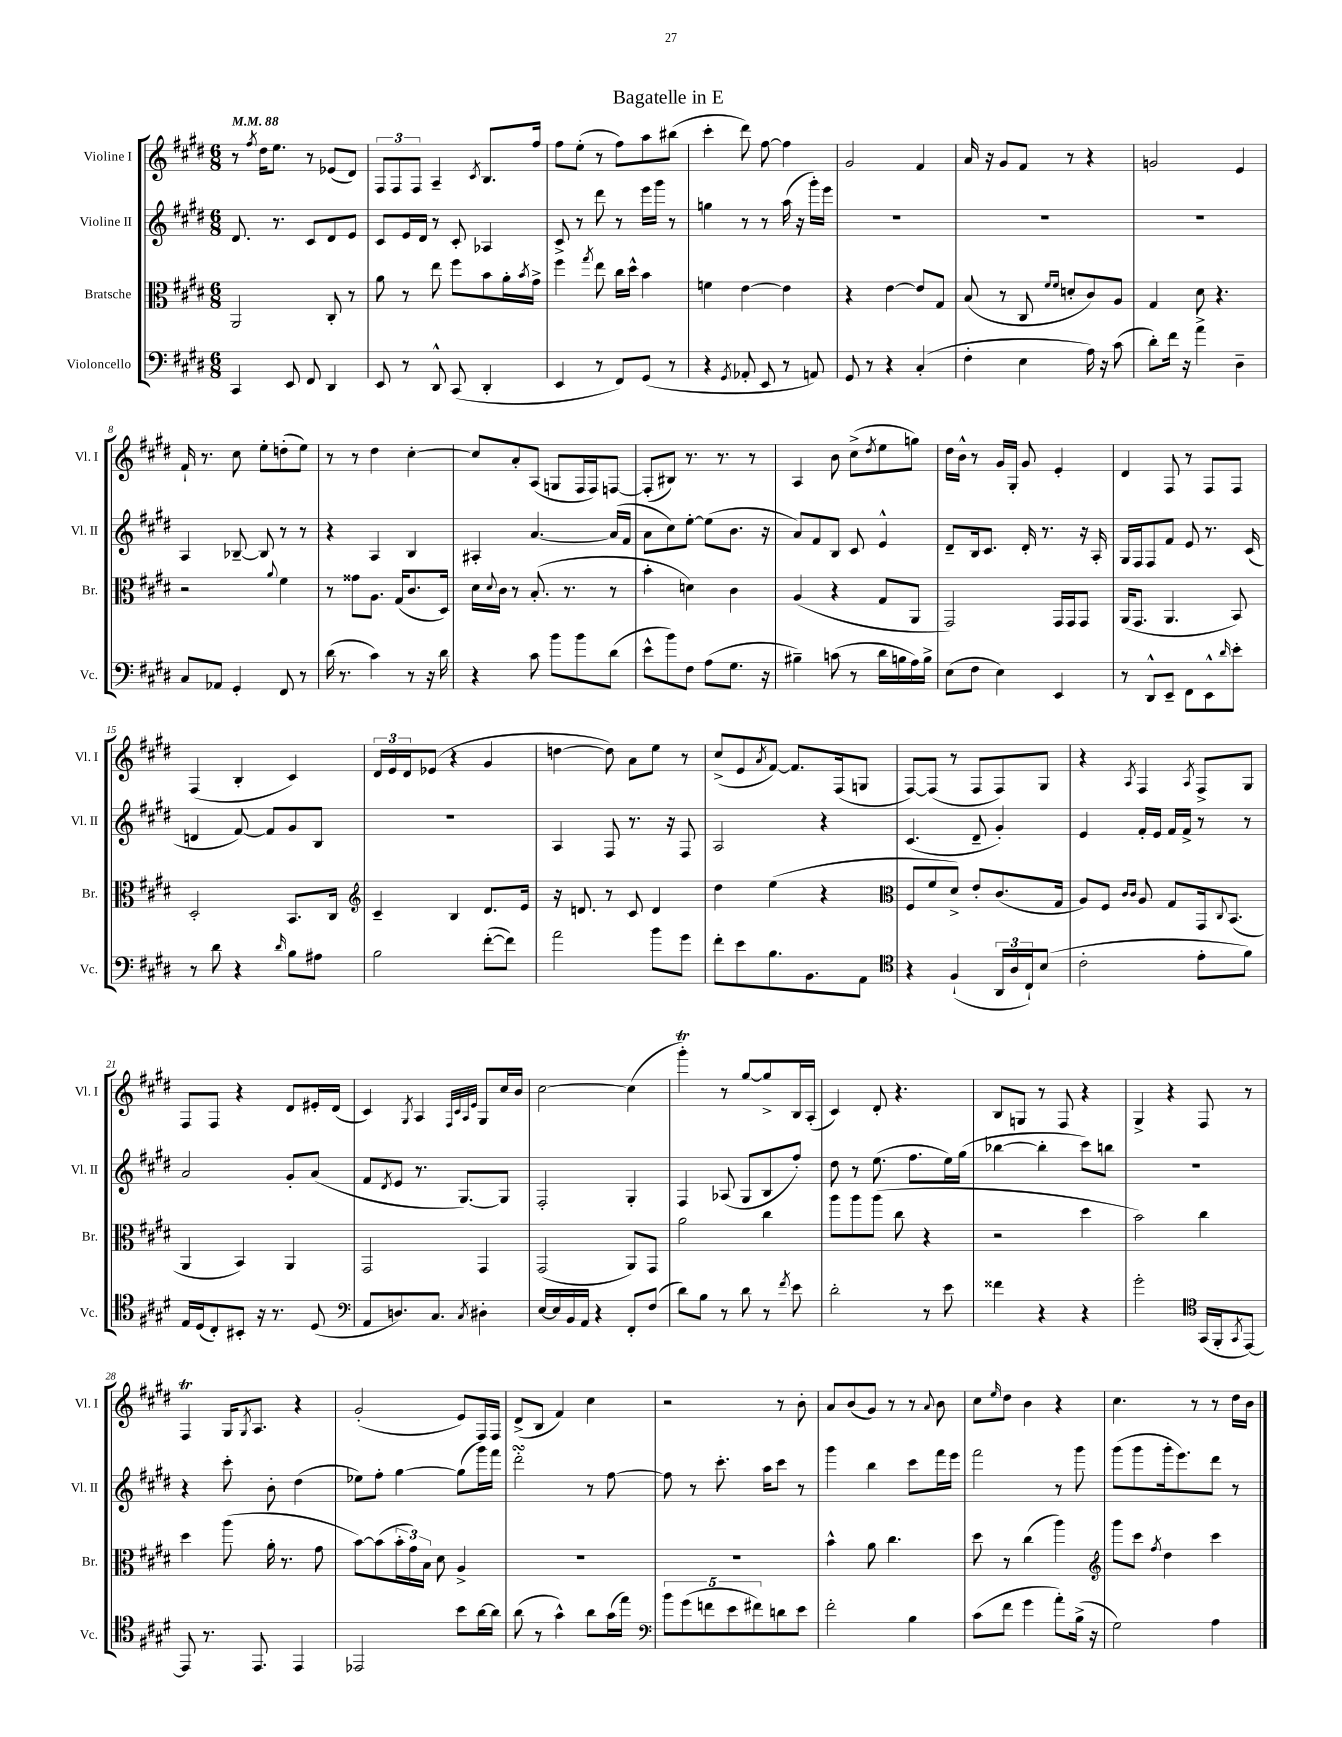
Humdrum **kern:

**kern	**kern	**kern	**kern
*staff4	*staff3	*staff2	*staff1
*clefF4	*clefC3	*clefG2	*clefG2
*k[f#c#g#d#]	*k[f#c#g#d#]	*k[f#c#g#d#]	*k[f#c#g#d#]
*M6/8	*M6/8	*M6/8	*M6/8
*MM88	*MM88	*MM88	*MM88
4CC#	2AA	8.d#	8r
.	.	.	8qff#
.	.	.	16dd#
.	.	8.r	8.ee
8EE	.	.	.
8FF#	.	8c#	8r
4DD#	8C#'	8d#	(8e-
.	8r	8e	8d#)
=	=	=	=
8EE	8a	8c#	12F#
.	.	.	12F#
8r	8r	16e	.
.	.	.	12F#
.	.	16d#	.
8DD#^^	8ee	8r	4A~
(8CC#	8ff#	8c#'	.
.	.	.	8qc#
4DD#'	8b	4A-	8.B
.	16a'	.	.
.	8qb	.	.
.	16g#^	.	16ff#
=	=	=	=
4EE	4ff#	8c#^	8ff#
.	.	8r	(8ee'
.	8qgg#	.	.
8r	8ee	8ddd#	8r
8FF#)	16cc#	8r	8ff#)
.	16dd#^^	.	.
(8GG#	4b	16eee	8aa
.	.	16ggg#	.
8r	.	8r	(8bb#
=	=	=	=
4r	4f	4gg	4ccc#'
8qGG#	.	.	.
8AA-'	[4e	8r	8ddd#)
8EE	.	8r	[8ff#
8r	4e]	(16aa	4ff#]
.	.	16r	.
8AA)	.	16ggg#')	.
.	.	16eee	.
=	=	=	=
8GG#	4r	2.r	2g#
8r	.	.	.
4r	[4e	.	.
(4C#'	8e]	.	4f#
.	8G#	.	.
=	=	=	=
4F#'	(8B	2.r	16a
.	.	.	16r
.	8r	.	8g#
4E	8C#	.	8f#
.	16qqf#	.	.
.	16qqf#	.	.
.	8d'	.	8r
16A)	8c#)	.	4r
16r	.	.	.
(8c#	8A	.	.
=	=	=	=
8d#')	4G#	2.r	2g
16f#	.	.	.
16r	.	.	.
4a^	8d#	.	.
.	4.r	.	.
4D#~	.	.	4e
=	=	=	=
8C#	2r	4A	16f#`
.	.	.	8.r
8AA-	.	.	.
4GG#'	.	[8B-~	8cc#
.	.	8B-]	8ee'
.	8qqa	.	.
8FF#	4f#	8r	(8dd'
8r	.	8r	8ee)
=	=	=	=
(16d#	8r	4r	8r
8.r	.	.	.
.	8g##	.	8r
4c#)	8.A	4A	4dd#
.	(16G#	.	.
8r	8.c#	4B	[4cc#'
16r	.	.	.
16d#	16D#)	.	.
=	=	=	=
4r	16d#	4A#'	8cc#]
.	8qqd#	.	.
.	16c#	.	.
.	8r	.	8a'
8c#	(8.B'	[4.a	(8A
8b	.	.	8G
.	8.r	.	.
8b	.	.	16F#
.	.	.	16F#)
(8d#	8r	(16a]	[8F
.	.	16f#	.
=	=	=	=
8e^^	4b'	8a	(8F']
8b)	.	8cc#)	8B#)
8F#	4d)	[8ee'	8.r
(8A	.	(8ee]	.
.	.	.	8.r
8.G#	4c#	8.b	.
.	.	.	8r
16r	.	16r	.
=	=	=	=
4B#~)	(4A	8a)	4A
.	.	8f#	.
(8c	4r	8B	8b
8r	.	8c#	(8cc#^
.	.	.	8qdd#
16d#	8G#	4e^^	8ee
16B	.	.	.
16A)	8AA	.	8gg)
16B^	.	.	.
=	=	=	=
(8E	2GG#)	8d#~	16dd#
.	.	.	16b^^
8F#	.	16B	8r
.	.	8.c#	.
4E)	.	.	16g#
.	.	.	16G#'
.	.	16d#'	8g#
.	.	8.r	.
4EE	16GG#	.	4e'
.	16GG#	.	.
.	8GG#	16r	.
.	.	16A'	.
=	=	=	=
8r	(16AA	16G#	4d#
.	8.GG#	16F#	.
8DD#^^	.	8F#	.
8EE~	4.AA	8f#	8F#
8FF#	.	8e	8r
8EE^^	.	8.r	8F#
16qqd#	.	.	.
8e'	8BB)	.	8F#
.	.	(16c#	.
=	=	=	=
8r	2D#'	4d	(4F#
8d#	.	.	.
4r	.	[8f#)	4B'
.	.	8f#]	.
16qqd#	.	.	.
8B	8.BB	8g#	4c#)
8A#	.	8B	.
.	16C#	.	.
=	=	=	=
*	*clefG2	*	*
2B	4c#~	2.r	24d#
.	.	.	24e
.	.	.	24d#
.	.	.	(8e-
.	4B	.	4r
([8f#'	8.d#	.	4g#
8f#])	.	.	.
.	16e	.	.
=	=	=	=
2a	16r	4A	[4dd
.	8.d	.	.
.	8r	8F#	8dd])
.	8c#	8.r	8a
8b	4d	.	8ee
.	.	16r	.
8g#	.	8F#	8r
=	=	=	=
8f#'	4dd#	2A	(8cc#^
8e	.	.	8e
.	.	.	8qa
8.B	(4ee	.	[8f#)
.	.	.	8.f#]
8.BB	.	.	.
.	4r	4r	.
.	.	.	(16F#
8AA	.	.	8G
=	=	=	=
*clefC4	*clefC3	*	*
4r	8F#	(4.c#	[8F#)
.	8f#	.	(8F#]
(4F#`	8d#^)	.	8r
.	8e'	8d#~	8F#
24AA	(8.c#	4g#')	8F#)
24A	.	.	.
24C#`)	.	.	.
(8B	.	.	8G#
.	16G#	.	.
=	=	=	=
2c#'	8A)	4e	4r
.	8F#	.	.
.	16qqc#	.	.
.	16qqc#	.	8qA
.	8A	16f#'	4F#
.	.	16e	.
.	8G#	16f#	.
.	.	16f#^	.
.	.	.	8qA
8e'	16GG#	8r	8F#^
.	8qqC#	.	.
.	(8.BB	.	.
8f#)	.	8r	8G#
=	=	=	=
16E	4AA	2a	8F#
(16D#	.	.	.
8C#')	.	.	8F#
8BB#'	4BB)	.	4r
16r	.	.	.
8.r	.	.	.
.	4AA	8g#'	8d#
(8D#	.	(8a	16e#'
.	.	.	(16d#
=	=	=	=
*clefF4	*	*	*
8AA	2GG#	8f#	4c#)
.	.	8qd#	.
8.D)	.	8e	.
.	.	.	8qG#
.	.	8.r	4A
8.C#	.	.	.
.	.	[8.G#)	.
.	.	.	32qqF#
.	.	.	32qqc#
.	.	.	32qqA
8qC#	.	.	32qqe
4D#'	4GG#	.	8G#
.	.	8G#]	16cc#
.	.	.	16b
=	=	=	=
[16E	(2GG#	2F#'	[2cc#
16E]	.	.	.
16BB	.	.	.
16AA	.	.	.
4r	.	.	.
8FF#'	8AA)	4G#'	(4cc#]
(8F#	8GG#	.	.
=	=	=	=
8d#)	2a	4F#	4ggg#')
8B	.	.	.
8r	.	(8A-	8r
8d#	.	8G#	[8gg#
8r	4cc#	8B	8gg#^]
8qf#	.	.	.
8e	.	8ff#')	16B
.	.	.	(16A'
=	=	=	=
2d#'	8aa	8dd#	4c#)
.	8aa	8r	.
.	(8aa	(8.ee	8d#'
.	8cc#	.	4.r
.	.	8.ff#	.
8r	4r	.	.
8e	.	16ee)	.
.	.	(16gg#	.
=	=	=	=
4f##	2r	[4bb-	8B
.	.	.	8G
4r	.	4bb-']	8r
.	.	.	8F#
4r	4dd#	8ccc#)	4r
.	.	8bb	.
=	=	=	=
2g#'	2b)	2.r	4G#^
.	.	.	4r
*clefC4	*	*	*
(16GG#	4cc#	.	8F#
16FF#'	.	.	.
8qGG#	.	.	.
[8EE)	.	.	8r
=	=	=	=
8EE]	4dd#	4r	4F#
8.r	.	.	.
.	(8aa	8ccc#'	16G#
.	.	.	8qG#
8.EE	.	.	8.A
.	16a'	8b'	.
.	8.r	.	.
4EE	.	(4dd#	4r
.	8g#	.	.
=	=	=	=
2EE-	[8b)	8ee-)	(2g#'
.	(8b]	8ff#'	.
.	24b'	[4gg#	.
.	24g#)	.	.
.	24B	.	.
.	8d#	.	.
8b	4A^	(8gg#]	8e)
[16a	.	16ggg#)	16F#
16a]	.	16fff#	16F#
=	=	=	=
(8a	2.r	2ddd#'	(8d#^
8r	.	.	8B
4g#^^)	.	.	4f#)
8a	.	8r	4cc#
(16g#	.	[8ff#	.
16ee)	.	.	.
=	=	=	=
*clefF4	*	*	*
10b	2.r	8ff#]	2r
(10g#	.	.	.
.	.	8r	.
10f	.	.	.
.	.	8.ccc#'	.
10e	.	.	.
10f#)	.	.	.
.	.	16aa	.
8d	.	8ccc#	8r
8e	.	8r	8b'
=	=	=	=
2f#'	4b^^	4ggg#	8a
.	.	.	(8b
.	8a	4bb	8g#)
.	4.cc#	.	8r
4B	.	8ccc#	8r
.	.	.	8qqa
.	.	16fff#	8b
.	.	16eee	.
=	=	=	=
(8c#	8dd#	2fff#	8cc#
.	.	.	16qqee
8f#	8r	.	8dd#
4g#	(4cc#	.	4b
8a')	4aa)	8r	4r
(16B^	.	8ggg#	.
16r	.	.	.
=	=	=	=
*	*clefG2	*	*
2G#)	8ggg#	(8ggg#	4.cc#
.	8ccc#	8ggg#	.
.	8qff#	.	.
.	4dd#	16ggg#'	.
.	.	8.eee)	.
.	.	.	8r
4A	4ccc#	8ddd#	8r
.	.	8r	16dd#
.	.	.	16b
==	==	==	==
*-	*-	*-	*-
